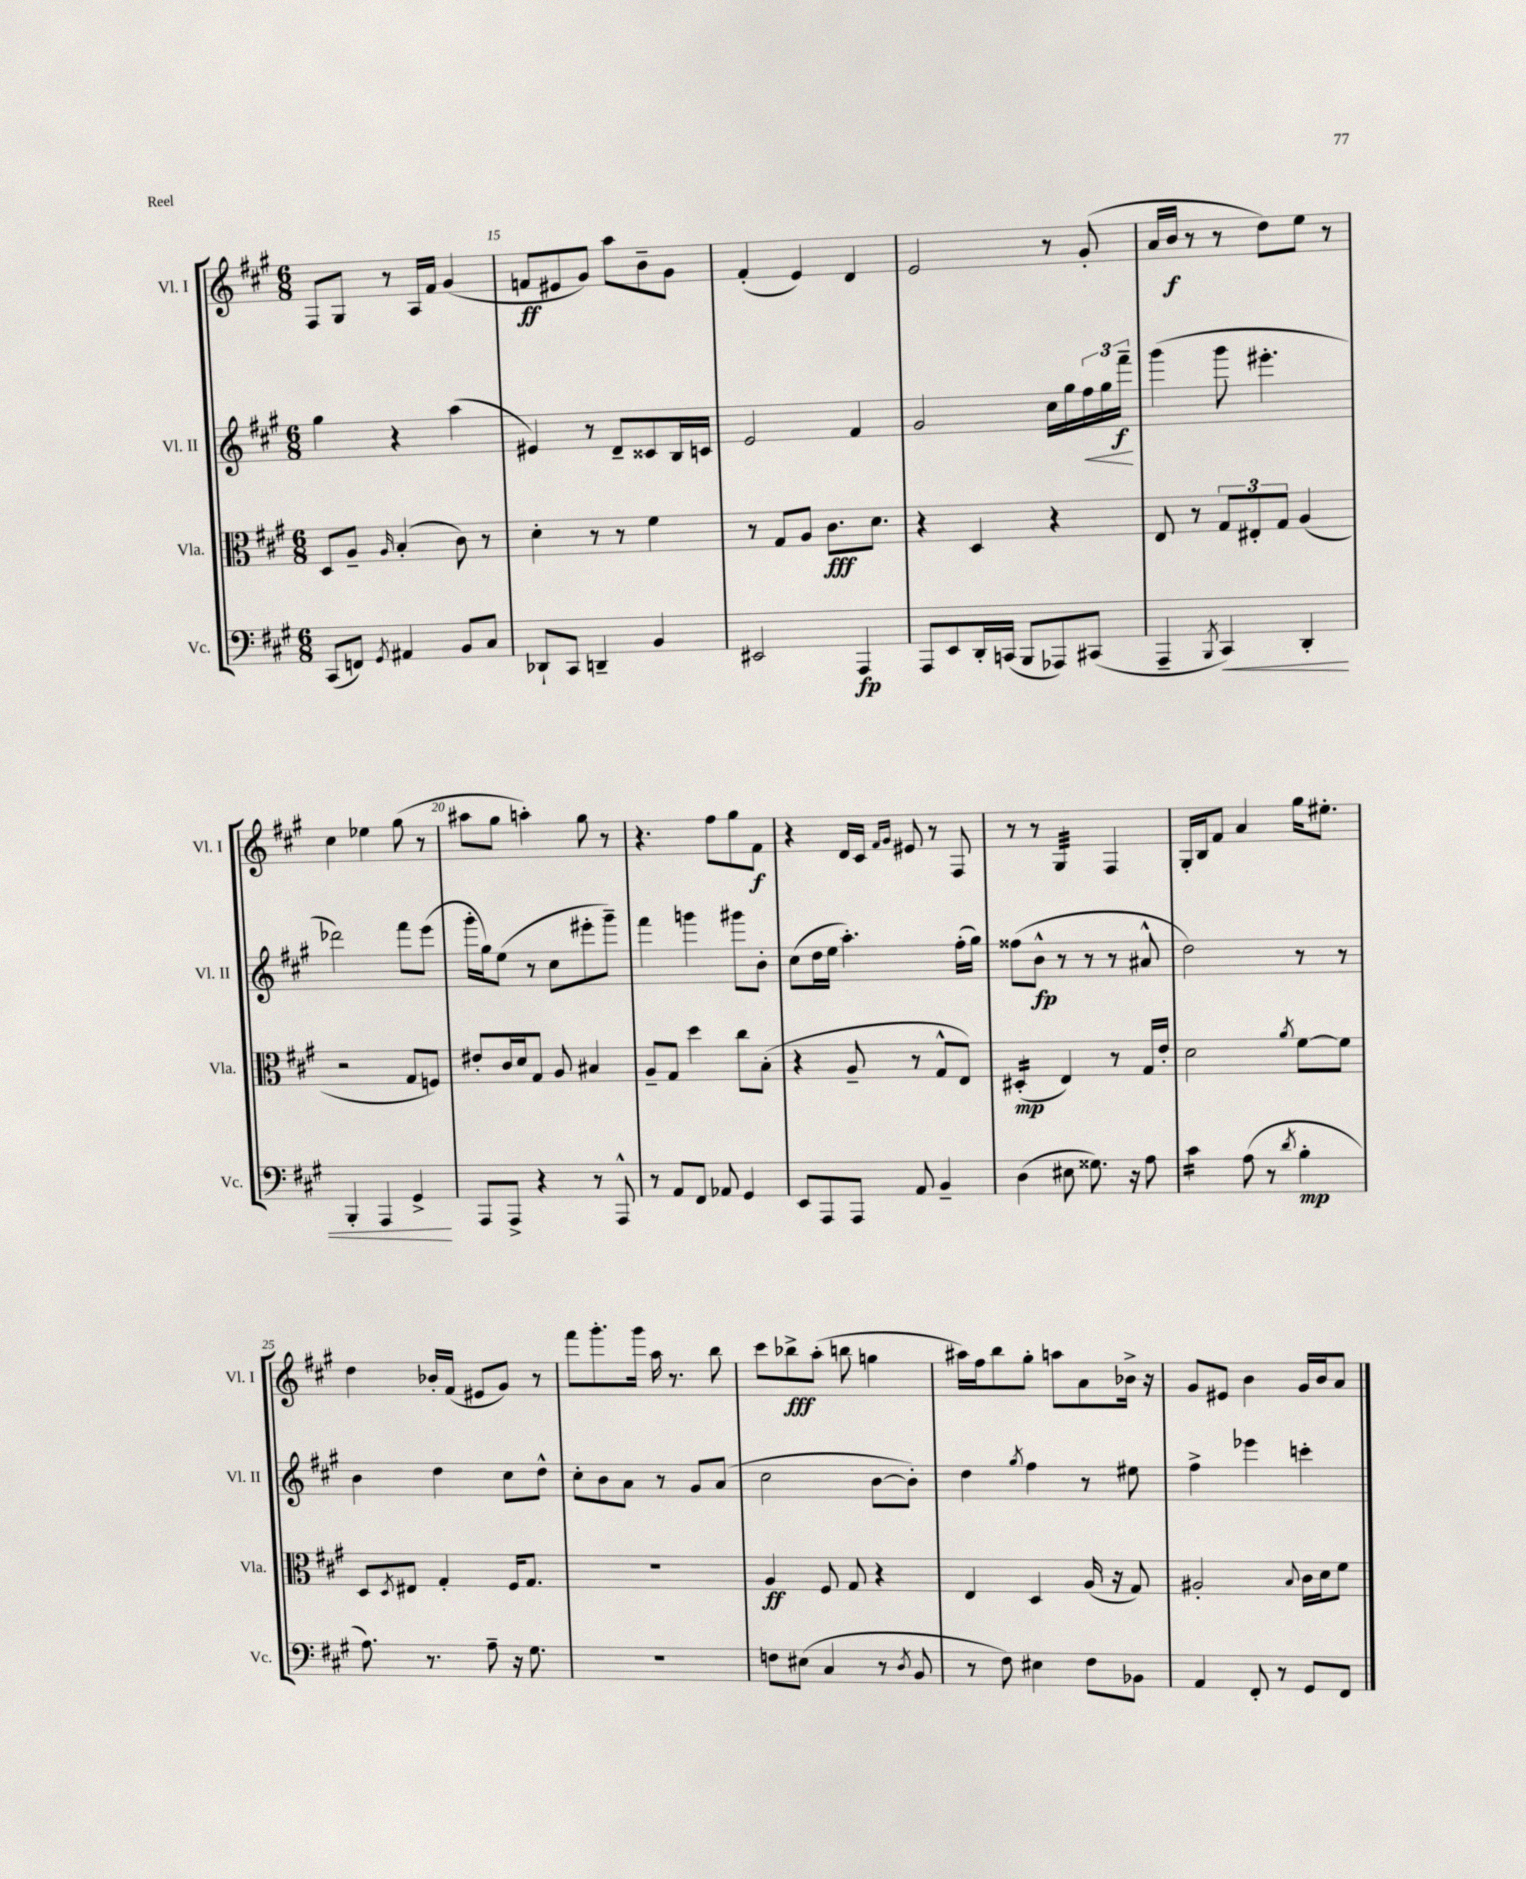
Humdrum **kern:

**kern	**kern	**kern	**kern
*staff4	*staff3	*staff2	*staff1
*clefF4	*clefC3	*clefG2	*clefG2
*k[f#c#g#]	*k[f#c#g#]	*k[f#c#g#]	*k[f#c#g#]
*M6/8	*M6/8	*M6/8	*M6/8
(8CC#	8D	4gg#	8F#
8FF)	8A~	.	8G#
8qGG#	16qqA	.	.
4AA#	(4B'	4r	8r
.	.	.	16A
.	.	.	16f#
8BB	8c#)	(4aa	(4g#
8C#	8r	.	.
=	=	=	=
8DD-`	4d'	4e#)	8f
8CC#	.	.	8e#
4DD~	8r	8r	8g#)
.	8r	8d~	8aa
4BB	4f#	8c##	8b~
.	.	16B	8g#
.	.	16c	.
=	=	=	=
2EE#	8r	2e	(4f#'
.	8G#	.	.
.	8A	.	4e)
.	8.c#	.	.
4AAA	.	4f#	4d
.	8.d	.	.
=	=	=	=
8AAA	4r	2g#	2e
8EE	.	.	.
16DD'	4D	.	.
(16CC	.	.	.
8BBB	.	.	.
8AAA-)	4r	16cc#	8r
.	.	16gg#	.
(8CC#	.	24ff#	(8g#'
.	.	24gg#	.
.	.	24fff#~	.
=	=	=	=
4AAA~	8E	(4ggg#	16a
.	.	.	16b
.	8r	.	8r
8qBBB	.	.	.
4CC#)	12G#	8ggg#	8r
.	12E#'	.	.
.	.	4.eee#'	8dd)
.	12G#	.	.
4DD'	(4A	.	8ee
.	.	.	8r
=	=	=	=
4BBB'	2r	2ddd-)	4cc#
4AAA	.	.	4ee-
4GG#^	8G#	8fff#	(8gg#
.	8F)	(8eee	8r
=	=	=	=
8AAA	8e#'	16ggg#'	8aa#
.	.	16gg#)	.
8AAA^	16c#	(8ee	8gg#
.	16d	.	.
4r	8G#	8r	4aa')
.	8A	8cc#	.
8r	4B#	8eee#'	8gg#
8AAA^^	.	8ggg#~)	8r
=	=	=	=
8r	8A~	4fff#	4.r
8AA	8G#	.	.
8FF#	4dd	4ggg	.
8AA-	.	.	8ff#
4GG#	8cc#	8ggg#	8gg#
.	(8B'	8b'	8f#
=	=	=	=
8EE	4r	(8cc#	4r
8AAA	.	16dd	.
.	.	16ee	.
8AAA	8A~	4.aa')	16d
.	.	.	16c#
.	.	.	16qqf#
.	.	.	16qqg#
8AA	8r	.	8e#
4BB~	8G#^^	.	8r
.	8E)	(16ff#'	8F#
.	.	16gg#)	.
=	=	=	=
(4D	(4D#'	(8ff##	8r
.	.	8b^^	8r
8E#	4E)	8r	4G#
8.G##)	.	8r	.
.	8r	8r	4F#
16r	.	.	.
8A	16G#	8a#^^	.
.	16e'	.	.
=	=	=	=
4c#	2d	2dd)	16G#'
.	.	.	16B
.	.	.	8f#
(8A	.	.	4a
8r	.	.	.
8qd	8qa	.	.
4B'	[8f#	8r	16gg#
.	.	.	8.ee#'
.	8f#]	8r	.
=	=	=	=
8.A)	8D	4b	4dd
.	8qD	.	.
.	8E#	.	.
8.r	.	.	.
.	4G#'	4dd	16b-'
.	.	.	(16f#
8A~	.	.	8e#
16r	16F#	8cc#	8g#)
8.G#	8.G#	.	.
.	.	8dd^^	8r
=	=	=	=
2.r	2.r	8cc#'	8fff#
.	.	8b	8.ggg#'
.	.	8a	.
.	.	.	16ggg#
.	.	8r	16aa
.	.	.	8.r
.	.	8g#	.
.	.	(8a	8bb
=	=	=	=
8F	4A	2cc#	8ccc#
(8E#	.	.	8bb-^
4C#	8F#	.	(8aa'
.	8G#	.	8bb
8r	4r	[8b	4gg
8qD	.	.	.
8BB	.	8b'])	.
=	=	=	=
8r	4E	4dd	16aa#)
.	.	.	16ff#
8F#)	.	.	8bb
.	.	8qgg#	.
4E#	4D	4ff#	8gg#'
.	.	.	8aa
8F#	(16A	8r	8a
.	16r	.	.
8BB-	8G#)	8ee#	16b-^
.	.	.	16r
=	=	=	=
4AA	2A#'	4ff#^	8g#
.	.	.	8e#
8FF#'	.	4eee-	4b
8r	.	.	.
.	8qqB	.	.
8GG#	16c#	4ccc'	16g#
.	16d	.	16b
8FF#	8f#	.	8a
==	==	==	==
*-	*-	*-	*-
